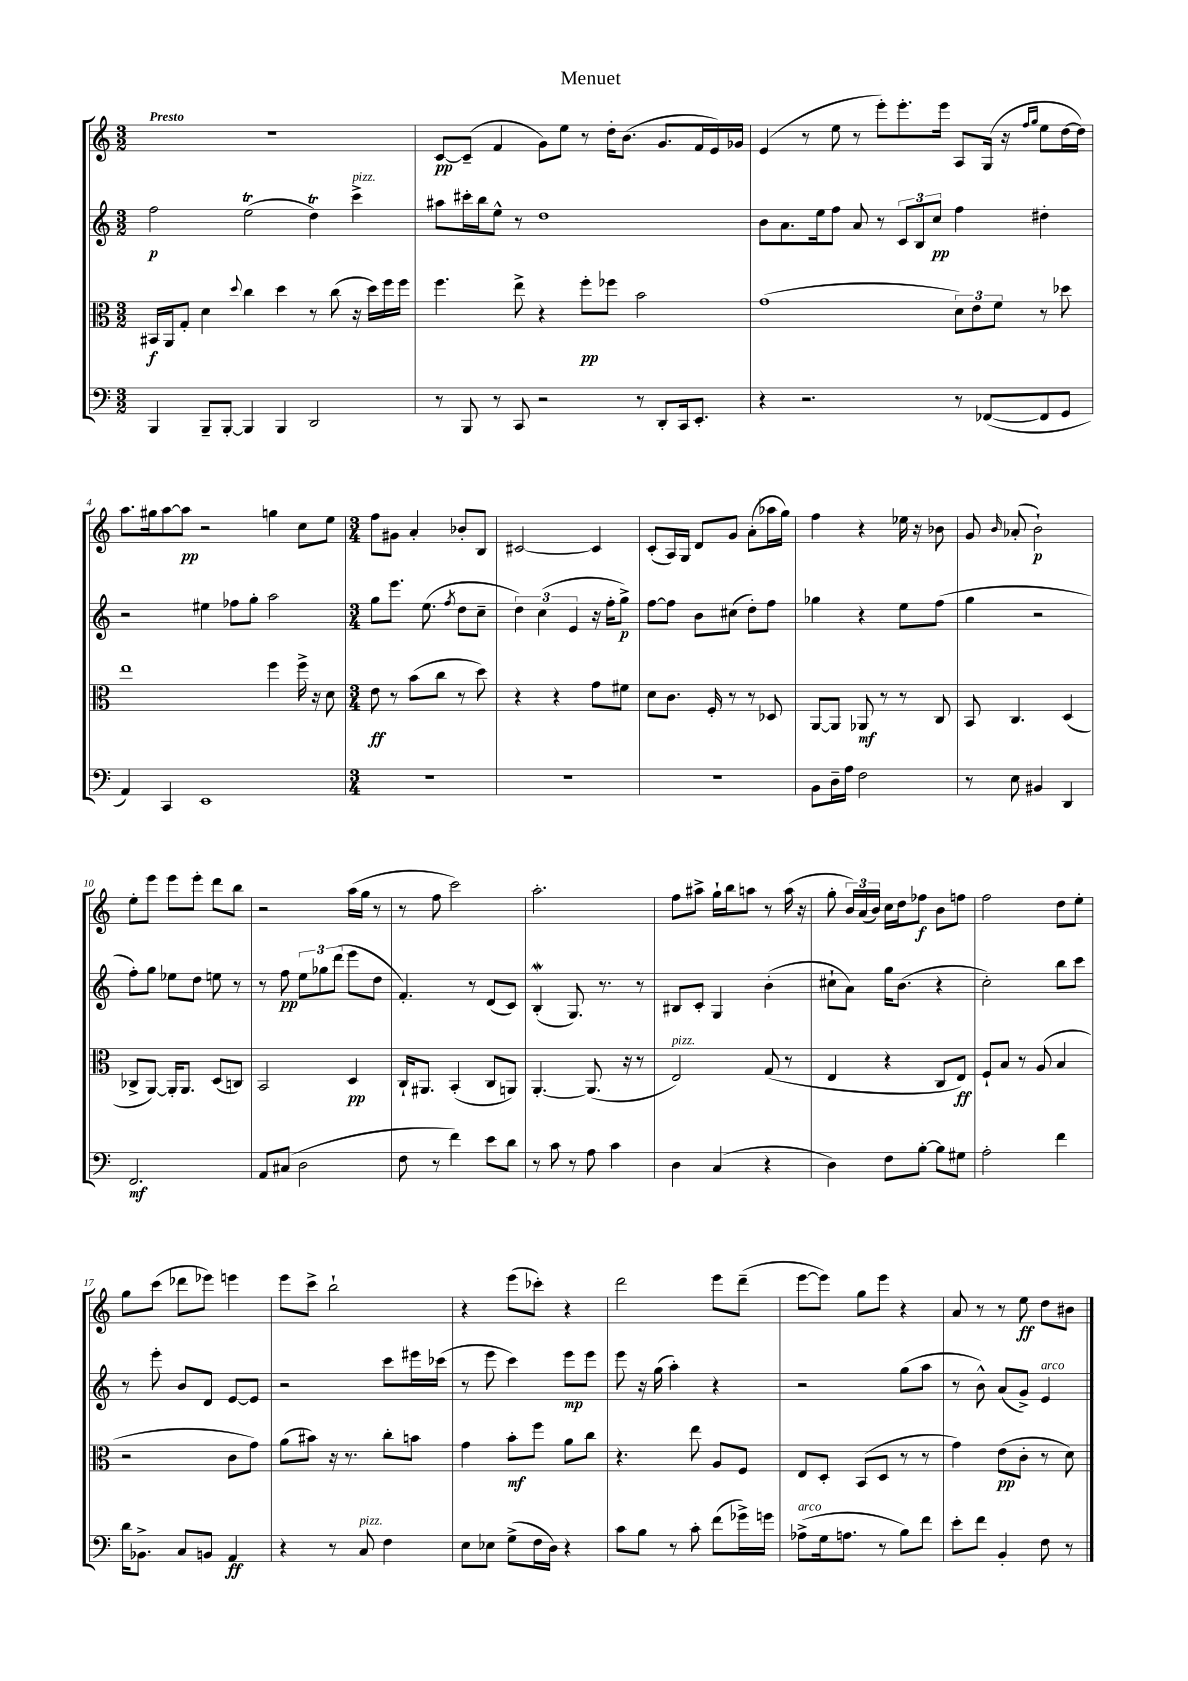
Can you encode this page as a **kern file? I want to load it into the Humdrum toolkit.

**kern	**dynam	**kern	**dynam	**kern	**dynam	**kern	**dynam
*part4	*part4	*part3	*part3	*part2	*part2	*part1	*part1
*staff4	*staff4	*staff3	*staff3	*staff2	*staff2	*staff1	*staff1
*clefF4	*	*clefC3	*	*clefG2	*	*clefG2	*
*k[]	*	*k[]	*	*k[]	*	*k[]	*
*M3/2	*	*M3/2	*	*M3/2	*	*M3/2	*
=1	=1	=1	=1	=1	=1	=1	=1
!	!	!	!	!	!	!LO:TX:a:B:t=Presto	!
4BBB/	.	16BB#X/LL	f	2ff\	p	1.r	.
.	.	16AA/J	.	.	.	.	.
.	.	8G'/J	.	.	.	.	.
8BBB~/L	.	4d\	.	.	.	.	.
[8BBB'/J	.	.	.	.	.	.	.
.	.	8qqdd/	.	.	.	.	.
4BBB/]	.	4cc\	.	(2eet\	.	.	.
4BBB/	.	4dd\	.	.	.	.	.
2DD/	.	8r	.	4ddT\)	.	.	.
.	.	(8cc\	.	.	.	.	.
!	!	!	!	!LO:TX:a:i:t=pizz.	!	!	!
.	.	16r	.	4ccc^\	.	.	.
.	.	16dd\LL)	.	.	.	.	.
.	.	16ff\	.	.	.	.	.
.	.	16ff\JJ	.	.	.	.	.
=2	=2	=2	=2	=2	=2	=2	=2
8r	.	4.ff\	.	8aa#X\L	.	[8c/L	pp
8BBB/	.	.	.	16ccc#X'\L	.	(8c~/J]	.
.	.	.	.	16bb\J	.	.	.
8r	.	.	.	8ee^^\J	.	4f/	.
8CC/	.	8ee^\	.	8r	.	.	.
2r	.	4r	.	1dd	.	8g\L)	.
.	.	.	.	.	.	8ee\J	.
.	.	8ff'\L	pp	.	.	8r	.
.	.	8ff-X\J	.	.	.	16dd'\KL	.
.	.	.	.	.	.	(8.b\J	.
8r	.	2b\	.	.	.	.	.
8DD'/L	.	.	.	.	.	8.g/L	.
16CC/k	.	.	.	.	.	.	.
8.EE'/J	.	.	.	.	.	16f/L	.
.	.	.	.	.	.	16e/)	.
.	.	.	.	.	.	16g-X/JJ	.
=3	=3	=3	=3	=3	=3	=3	=3
4r	.	(1g	.	8b\L	.	(4e/	.
.	.	.	.	8.a\	.	.	.
2.r	.	.	.	.	.	8r	.
.	.	.	.	16ee\k	.	.	.
.	.	.	.	8ff\J	.	8ee\	.
.	.	.	.	8a/	.	8r	.
.	.	.	.	8r	.	8eee'\L)	.
.	.	.	.	12c/L	.	8.eee'\	.
.	.	.	.	12B/	.	.	.
.	.	.	.	12cc/J	pp	.	.
.	.	.	.	.	.	16eee\Jk	.
8r	.	12d\L)	.	4ff\	.	8A/L	.
.	.	12e\	.	.	.	.	.
([8FF-X/L	.	.	.	.	.	(16G/Jk	.
.	.	12f\J	.	.	.	.	.
.	.	.	.	.	.	16r	.
.	.	.	.	.	.	16qqff/LL	.
.	.	.	.	.	.	16qqgg/JJ	.
8FF-/]	.	8r	.	4dd#X'\	.	8ee\L	.
8GG/J	.	8dd-X\	.	.	.	[16dd\L	.
.	.	.	.	.	.	16dd\JJ])	.
!!LO:LB:g=z
=4	=4	=4	=4	=4	=4	=4	=4
4AA/)	.	1ee	.	2r	.	8.aa\L	.
.	.	.	.	.	.	16gg#X\k	.
4CC/	.	.	.	.	.	[8aa\	.
.	.	.	.	.	.	8aa\J]	pp
1EE	.	.	.	4ee#X\	.	2r	.
.	.	.	.	8ff-X\L	.	.	.
.	.	.	.	8gg'\J	.	.	.
.	.	4ff\	.	2aa\	.	4ggn\	.
.	.	16ff^\	.	.	.	8cc\L	.
.	.	16r	.	.	.	.	.
.	.	8d\	.	.	.	8ee\J	.
=5	=5	=5	=5	=5	=5	=5	=5
*M3/4	*	*M3/4	*	*M3/4	*	*M3/4	*
2.r	.	8e\	ff	8gg\L	.	8ff\L	.
.	.	8r	.	8.eee\J	.	8g#X\J	.
.	.	(8b\L	.	.	.	4a'/	.
.	.	.	.	(8.ee\	.	.	.
.	.	8cc\J	.	.	.	.	.
.	.	.	.	8qff/	.	.	.
.	.	8r	.	8dd\L	.	8b-X'/L	.
.	.	8dd\)	.	8cc~\J	.	8B/J	.
=6	=6	=6	=6	=6	=6	=6	=6
2.r	.	4r	.	6dd\)	.	[2c#X/	.
.	.	.	.	(6cc\	.	.	.
.	.	4r	.	.	.	.	.
.	.	.	.	6e/	.	.	.
.	.	8g\L	.	16r	.	4c#/]	.
.	.	.	.	16ff'\KL	.	.	.
.	.	8f#X\J	.	8gg^\J)	p	.	.
=7	=7	=7	=7	=7	=7	=7	=7
2.r	.	8d\L	.	[8ff\L	.	(8c'/L	.
.	.	8.c\J	.	8ff\J]	.	16A/L)	.
.	.	.	.	.	.	16G/JJ	.
.	.	.	.	8b\L	.	8d/L	.
.	.	16F'/	.	.	.	.	.
.	.	8r	.	(8cc#X\J	.	8g/J	.
.	.	8r	.	8dd'\L)	.	(8a'\L	.
.	.	8D-X/	.	8ff\J	.	16aa-X\L	.
.	.	.	.	.	.	16gg\JJ)	.
=8	=8	=8	=8	=8	=8	=8	=8
8BB\L	.	[8AA/L	.	4gg-X\	.	4ff\	.
16D~\L	.	8AA/J]	.	.	.	.	.
16A\JJ	.	.	.	.	.	.	.
2F\	.	8AA-X/	mf	4r	.	4r	.
.	.	8r	.	.	.	.	.
.	.	8r	.	8ee\L	.	16ee-X\	.
.	.	.	.	.	.	16r	.
.	.	8C/	.	(8ff\J	.	8b-X\	.
=9	=9	=9	=9	=9	=9	=9	=9
8r	.	8BB/	.	4gg\	.	8g/	.
.	.	.	.	.	.	16qqb/	.
8E\	.	4.C/	.	.	.	(8a-X'/	.
4BB#X/	.	.	.	2r	.	2b`\)	p
4DD/	.	(4D/	.	.	.	.	.
!!LO:LB:g=z
=10	=10	=10	=10	=10	=10	=10	=10
2.FF/	mf	8C-X^/L	.	8ff'\L)	.	8ee'\L	.
.	.	[8AA/J)	.	8gg\J	.	8eee\J	.
.	.	16AA'/KL]	.	8ee-X\L	.	8eee\L	.
.	.	8.AA/J	.	.	.	.	.
.	.	.	.	8dd\J	.	8eee'\J	.
.	.	(8D/L	.	8een\	.	8ddd\L	.
.	.	8Cn/J)	.	8r	.	8bb\J	.
=11	=11	=11	=11	=11	=11	=11	=11
8AA/L	.	2BB/	.	8r	.	2r	.
(8C#X/J	.	.	.	8ff\	pp	.	.
2D\	.	.	.	12ee\L	.	.	.
.	.	.	.	12gg-X\	.	.	.
.	.	.	.	(12ddd\J	.	.	.
.	.	4D/	pp	8eee\L	.	(16aa\LL	.
.	.	.	.	.	.	16gg\JJ	.
.	.	.	.	8dd\J	.	8r	.
=12	=12	=12	=12	=12	=12	=12	=12
8F\	.	16C`/KL	.	4.f'/)	.	8r	.
.	.	8.AA#X/J	.	.	.	.	.
8r	.	.	.	.	.	8ff\	.
4f\)	.	(4BB'/	.	.	.	2ccc\)	.
.	.	.	.	8r	.	.	.
8e\L	.	8C/L	.	(8d/L	.	.	.
8d\J	.	8AAn/J)	.	8c/J)	.	.	.
=13	=13	=13	=13	=13	=13	=13	=13
8r	.	[4.AA'/	.	(4BW'/	.	2.aa'\	.
8c\	.	.	.	.	.	.	.
8r	.	.	.	8.G/)	.	.	.
8A\	.	(8.AA/]	.	.	.	.	.
.	.	.	.	8.r	.	.	.
4c\	.	.	.	.	.	.	.
.	.	16r	.	.	.	.	.
.	.	8r	.	8r	.	.	.
=14	=14	=14	=14	=14	=14	=14	=14
!	!	!LO:TX:a:i:t=pizz.	!	!	!	!	!
4D\	.	2E/)	.	8B#X/L	.	8ff\L	.
.	.	.	.	8c'/J	.	8aa#X^\J	.
(4C/	.	.	.	4G/	.	16gg`\LL	.
.	.	.	.	.	.	16bb\J	.
.	.	.	.	.	.	8aan\J	.
4r	.	(8G/	.	(4b'\	.	8r	.
.	.	8r	.	.	.	(16aa\	.
.	.	.	.	.	.	16r	.
=15	=15	=15	=15	=15	=15	=15	=15
4D\)	.	4E/	.	8cc#X`\L	.	8gg'\	.
.	.	.	.	8a\J)	.	24b/LL)	.
.	.	.	.	.	.	(24a/	.
.	.	.	.	.	.	24b/JJ)	.
8F\L	.	4r	.	16gg\KL	.	16cc\LL	.
.	.	.	.	(8.b\J	.	16dd\J	.
[8B'\J	.	.	.	.	.	8ff-X\J	f
8B\L]	.	8C/L	.	4r	.	8b\L	.
8G#X\J	.	8E/J)	ff	.	.	8ffn\J	.
=16	=16	=16	=16	=16	=16	=16	=16
2A'\	.	8F`/L	.	2cc'\)	.	2ff\	.
.	.	8B/J	.	.	.	.	.
.	.	8r	.	.	.	.	.
.	.	(8A/	.	.	.	.	.
4f\	.	4B/	.	8bb\L	.	8dd\L	.
.	.	.	.	8ccc\J	.	8ee'\J	.
!!LO:LB:g=z
=17	=17	=17	=17	=17	=17	=17	=17
16d\KL	.	2r	.	8r	.	8gg\L	.
8.BB-X^\J	.	.	.	.	.	.	.
.	.	.	.	8eee'\	.	(8ccc\J	.
8C/L	.	.	.	8b/L	.	8ddd-X\L	.
8BBn/J	.	.	.	8d/J	.	8eee-X\J)	.
4AA/	ff	8c\L	.	[8e/L	.	4eeen\	.
.	.	8g\J)	.	8e/J]	.	.	.
=18	=18	=18	=18	=18	=18	=18	=18
4r	.	(8a\L	.	2r	.	8eee\L	.
.	.	8b#X\J)	.	.	.	8ccc^\J	.
8r	.	16r	.	.	.	2bb`\	.
.	.	8.r	.	.	.	.	.
!LO:TX:a:i:t=pizz.	!	!	!	!	!	!	!
8C/	.	.	.	.	.	.	.
4F\	.	8cc'\L	.	8ccc\L	.	.	.
.	.	8bn\J	.	16eee#X\L	.	.	.
.	.	.	.	(16ccc-X\JJ	.	.	.
=19	=19	=19	=19	=19	=19	=19	=19
8E\L	.	4g\	.	8r	.	4r	.
8E-X\J	.	.	.	8eee\	.	.	.
(8G^\L	.	8b'\L	mf	4ccc\)	.	(8eee\L	.
16F\L	.	8ff\J	.	.	.	8ccc-X'\J)	.
16D\JJ)	.	.	.	.	.	.	.
4r	.	8a\L	.	8eee\L	mp	4r	.
.	.	8cc\J	.	8eee\J	.	.	.
=20	=20	=20	=20	=20	=20	=20	=20
8c\L	.	4.r	.	8eee\	.	2ddd\	.
8B\J	.	.	.	16r	.	.	.
.	.	.	.	(16gg\	.	.	.
8r	.	.	.	4aa'\)	.	.	.
8c'\	.	8ee\	.	.	.	.	.
(8f\L	.	8A/L	.	4r	.	8eee\L	.
16g-X^\L)	.	8F/J	.	.	.	(8ddd~\J	.
16gn\JJ	.	.	.	.	.	.	.
=21	=21	=21	=21	=21	=21	=21	=21
!LO:TX:a:i:t=arco	!	!	!	!	!	!	!
(8A-X^\L	.	8E/L	.	2r	.	[8eee\L	.
16G\k	.	8D'/J	.	.	.	8eee\J])	.
8.An\J	.	.	.	.	.	.	.
.	.	(8BB/L	.	.	.	8gg\L	.
8r	.	8D/J	.	.	.	8eee\J	.
8B\L)	.	8r	.	(8gg\L	.	4r	.
8f\J	.	8r	.	8aa\J	.	.	.
=22	=22	=22	=22	=22	=22	=22	=22
8e'\L	.	4g\)	.	8r	.	8a/	.
8f\J	.	.	.	8b^^\)	.	8r	.
4BB'/	.	(8e\L	pp	(8a/L	.	8r	.
.	.	8c'\J	.	8g^/J)	.	8ee\	ff
!	!	!	!	!LO:TX:a:i:t=arco	!	!	!
8F\	.	8r	.	4e/	.	8dd\L	.
8r	.	8d\)	.	.	.	8b#X\J	.
==	==	==	==	==	==	==	==
*-	*-	*-	*-	*-	*-	*-	*-
